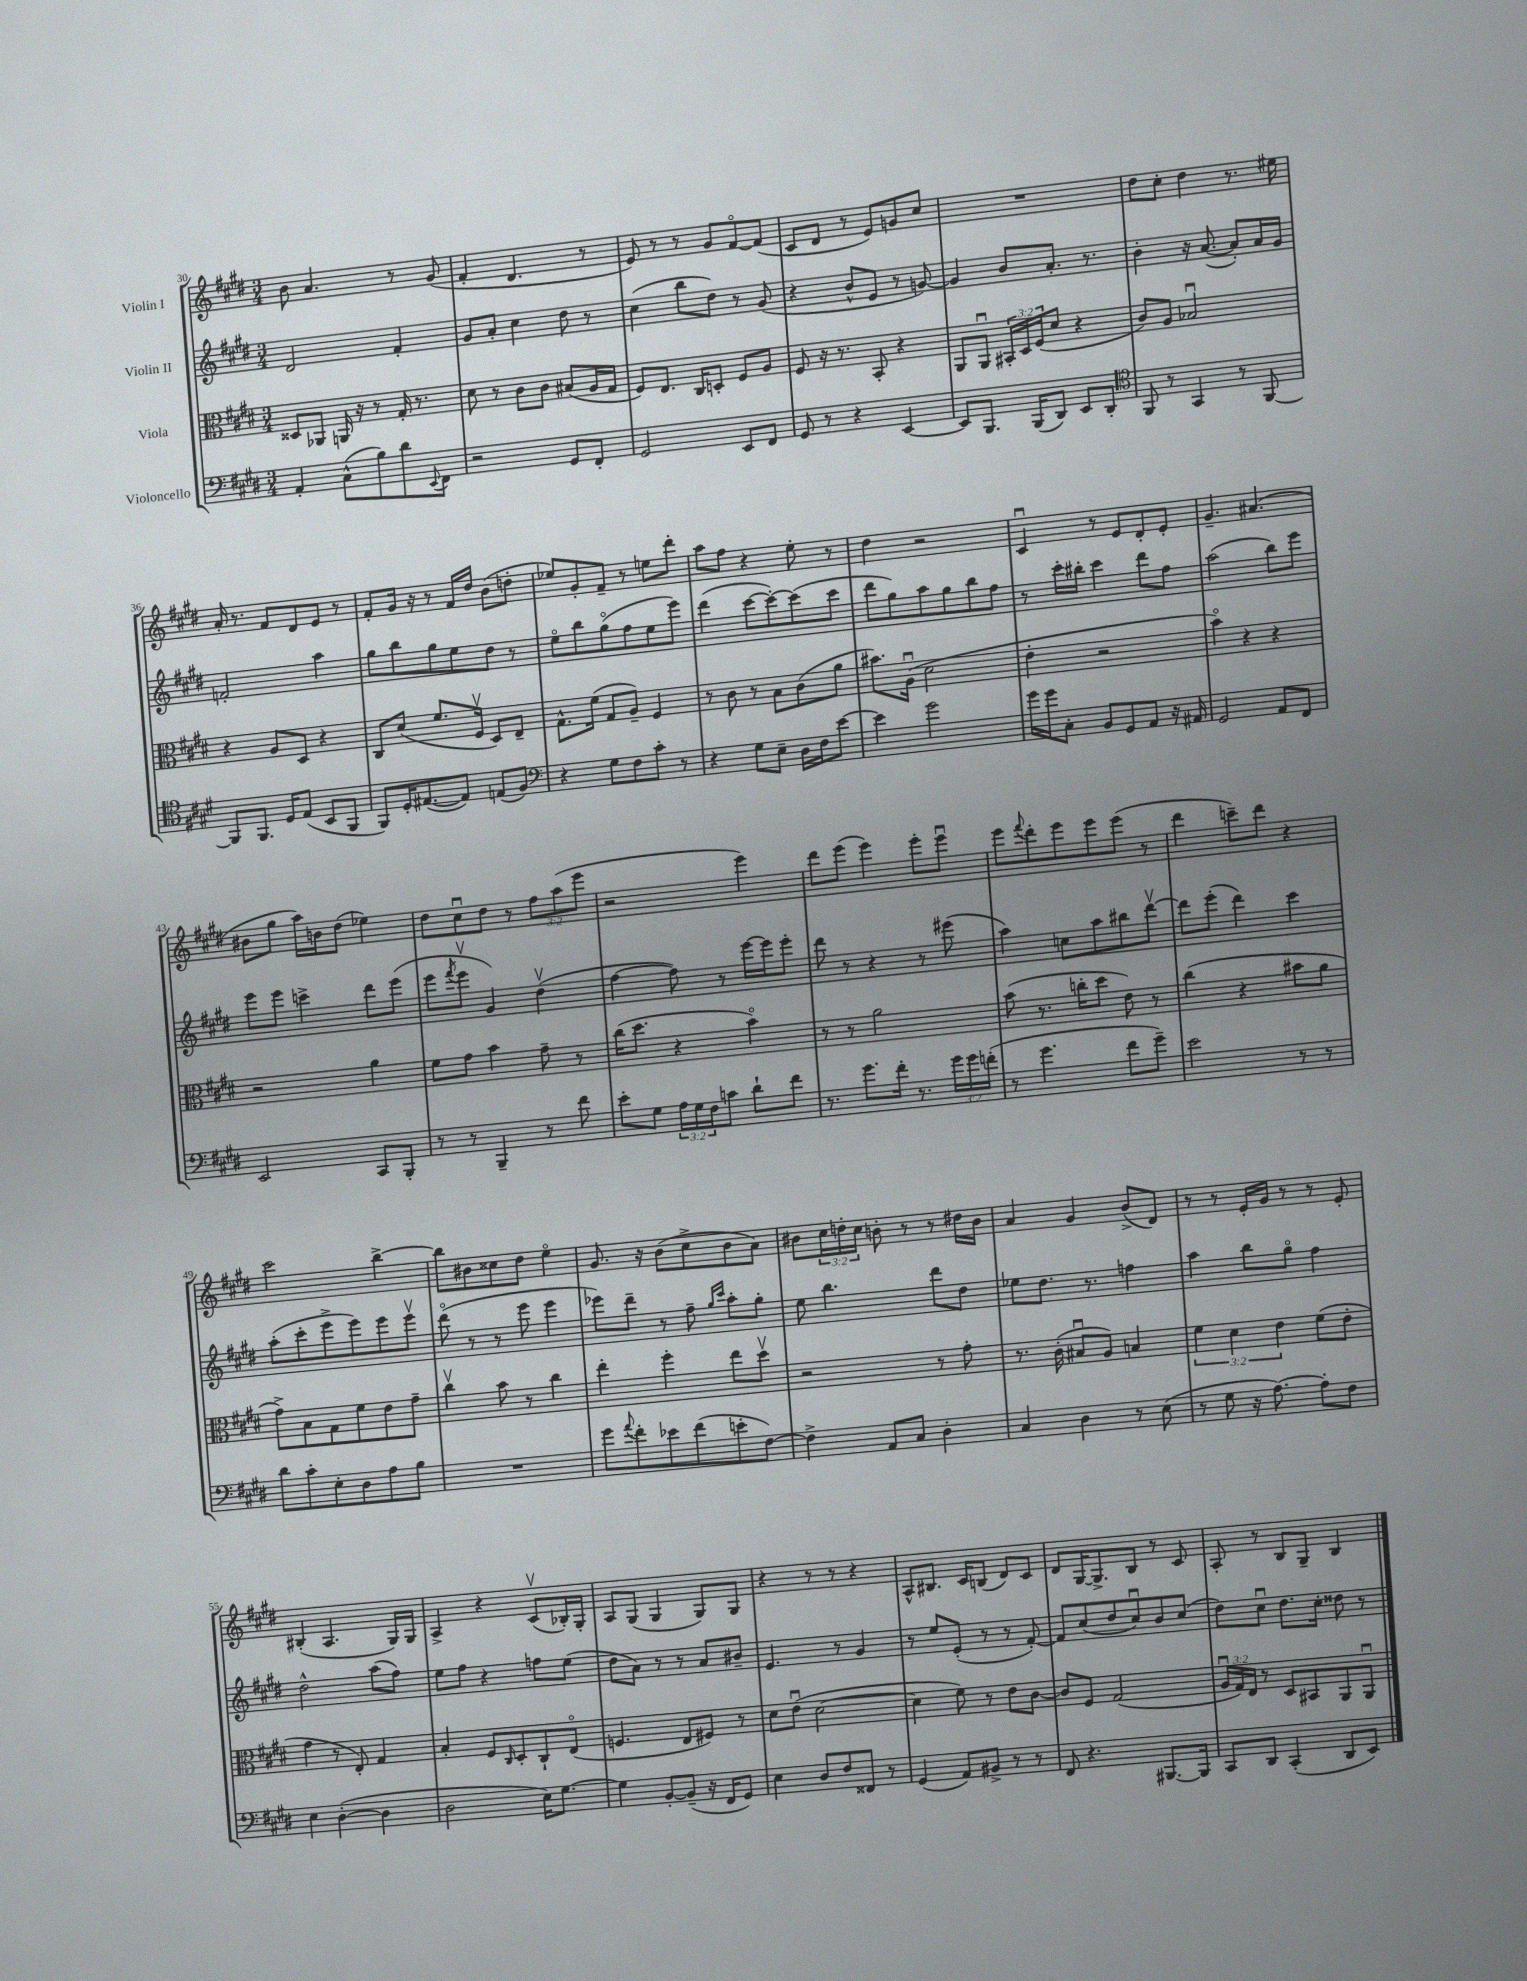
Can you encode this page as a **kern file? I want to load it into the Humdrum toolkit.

**kern	**kern	**kern	**kern
*staff4	*staff3	*staff2	*staff1
*clefF4	*clefC3	*clefG2	*clefG2
*k[f#c#g#d#]	*k[f#c#g#d#]	*k[f#c#g#d#]	*k[f#c#g#d#]
*M3/4	*M3/4	*M3/4	*M3/4
4AA'	8D##	2d#	8b
.	8AA-	.	4.a
(8C#^^	16AA	.	.
.	16r	.	.
8B)	8r	.	.
8d#	16G#'	4f#'	8r
.	8.r	.	.
8qqEE	.	.	.
8FF#	.	.	(8g#
=	=	=	=
2r	8d#	8g#	4f#'
.	8r	8a'	.
.	8c#	4cc#	4.d#
.	8c#	.	.
8GG#	(8B#	8dd#	.
8FF#'	16A	8r	8r
.	16G#	.	.
=	=	=	=
2GG#	8F#)	(4cc#	8e)
.	8.E	.	8r
.	.	8bb	8r
.	16C#	.	.
.	8D'	8dd#)	8g#
8EE	8F#	8r	[8f#o
8FF#	8A	(8g#	(8f#]
=	=	=	=
8GG#	8F#	4r	8c#
8r	16r	.	8d#
.	8.r	.	.
4r	.	8b^^	8r
.	8BB'	8e	8e)
[4EE	4r	8r	8g
.	.	[8g)	8cc#
=	=	=	=
8EE]	8AA	4g]	2.r
8.BBB	8AAu	.	.
.	24BB#'	8b	.
.	24D#	.	.
(16BBB	.	.	.
.	(24F#	.	.
8DD#)	8d#	8.a'	.
8EE	4r	.	.
.	.	8.r	.
8DD#'	.	.	.
=	=	=	=
*clefC4	*	*	*
8FF#	8c#)	4b'	8dd#
8r	8A	.	8cc#'
4GG#	2B-u	16r	4dd#
.	.	([8.a	.
8r	.	8a'])	8.r
[8FF#	.	16a	.
.	.	16g#	16ee#
=	=	=	=
8FF#]	4r	2f'	16a'
.	.	.	8.r
8.FF#	.	.	.
.	8A	.	8f#
16D#	.	.	.
(8E	8D#	.	8d#
8BB	4r	4aa	8e
8FF#	.	.	8r
=	=	=	=
8FF#)	8C#	8gg#	8f#'
16D#'	(8d#	8bb	16g#
([8.E#	.	.	16r
.	8.f#	8gg#	8r
8E#])	.	8ee	16f#
.	16F#v	.	16dd#
(8E	8D#)	8dd#	(8b
8F#)	8E~	8r	8dd'
=	=	=	=
*clefF4	*	*	*
4r	8.G#^^	8eeo	8ee-)
.	.	8bb	8g#'
.	(16f#	.	.
8G#	8G#	(8gg#o	8f#~
8F#	8A~)	8ff#	8r
8c#'	4F#	8ee	8ee
8r	.	8eee)	8ddd#'
=	=	=	=
4r	8r	(4ddd#	8aa
.	8c#	.	8ff#
8G#	8r	[8ccc#	4r
8E~	8B	8ccc#'_)	.
16D#	(8c#	(8ccc#]	8ee'
16F#	.	.	.
[8e	8a	8ccc#	8r
=	=	=	=
4e]	8.b#)	8ddd#	4dd#
.	.	8gg#)	.
.	(16Au	.	.
2g#	2d#	8aa	2r
.	.	8gg#	.
.	.	8bb	.
.	.	8ff#	.
=	=	=	=
16g#	4e'	8r	4c#u
16g#	.	.	.
8C#'	.	16ccc#'	.
.	.	16bb#'	.
8BB	2r	4ccc#	8r
8GG#	.	.	8e
8AA	.	8ddd#	8d#'
16r	.	8ff#	8e'
16AA#	.	.	.
=	=	=	=
2GG#	4bo)	(2aa	4.g#~
.	4r	.	.
.	.	.	(4.a#
8AA	4r	8bb)	.
8FF#	.	8eee	.
=	=	=	=
2EE	2r	8eee	8b#
.	.	8eee	8gg#
.	.	4ccc^	16aa)
.	.	.	16b
.	.	.	(8dd#
8CC#	4a	8ddd#	4ee-)
8BBB'	.	(8eee	.
=	=	=	=
8r	8f#	8eee	8dd#
.	.	8qfff#	.
8r	8g#	8eeev	8cc#u
4BBB~	4b	4g#)	8dd#
.	.	.	8r
8r	8g#~	(4dd#v	12ff#
.	.	.	(12aa
8f#	8r	.	.
.	.	.	12eee
=	=	=	=
8e'	(16cc#	[4ff#	2r
.	8.dd#	.	.
8G#	.	.	.
24A	4r	8ff#])	.
24G#	.	.	.
24F#	.	.	.
8c	.	8r	.
8d#`	4bo)	[16eee	4eee)
.	.	16eee]	.
8f#	.	8eee'	.
=	=	=	=
8.r	8r	8ddd#	8ddd#
.	8r	8r	(8eee
8.g#	.	.	.
.	2a	4r	4eee)
16f#'	.	.	.
8.r	.	.	.
.	.	8r	8eee'
24g#	.	(8eee#	8eeeu
24g#	.	.	.
(24f'	.	.	.
=	=	=	=
8r	(8b	4aa)	8eee
.	.	.	8qqfff#
4.g#	8.r	.	8ddd#'
.	.	8cc	8eee
.	16cc'	.	.
.	8dd#	8aa	8eee
8f#	8e)	8bb#	(8eee
8g#~)	8r	[8ddd#v	8r
=	=	=	=
2e	(4cc#	8ddd#]	4ddd#
.	.	(8eee'	.
.	4r	4ddd#)	8ccc~)
.	.	.	8ddd#
8r	8b#	4ccc#	4r
8r	8a	.	.
=	=	=	=
8d#	8g#^)	(8aa'	2ccc#
8c#'	8B	8ccc#'	.
8E'	8G#	8eee^	.
8D#	8f#	8eee)	.
8A	8e	8eee	[4bb^
8B	8g#~	8eeev	.
=	=	=	=
2.r	4cc#v	(8ddd#o	8bb]
.	.	8r	8b#
.	8b	8r	8cc##
.	8r	8eee	8dd#
.	4cc#	4eee	4eeo
=	=	=	=
8g#	4ee'	8eee-)	8.g#
8qqa	.	.	.
8f#'	.	8ddd#~	.
.	.	.	16r
8e-	4ff#'	8r	(8b
(8f#	.	8ff#~	8cc#^
.	.	16qqgg#	.
.	.	16qqccc#	.
8e'	8ee	8aa'	8b
[8F#)	8dd#v	8gg#'	8a)
=	=	=	=
4F#^]	2r	8ee	8b#
.	.	4.bb	24cc#
.	.	.	24dd'
.	.	.	24cc#
8AA	.	.	8b'
8C#	.	.	8r
4D#'	8r	8ddd#	8r
.	8g#'	8dd#	16dd#
.	.	.	16b
=	=	=	=
4C#	8.r	8ee-	4a
.	.	8.dd#	.
.	(16c#'	.	.
4D#	8B#u	.	4g#
.	.	8.r	.
.	8A)	.	.
8r	4B	4ff	(8b^
(8E	.	.	8d#)
=	=	=	=
8r	6f#	4aa	8r
8G#	.	.	8r
.	6d#	.	.
16r	.	8bb	16e'
[8.A)	.	.	16g#
.	6e	.	.
.	.	8gg#o	8r
8A']	(8f#	4ff#	8r
8F#	8e'	.	8e'
=	=	=	=
4E	4g#	2dd#^^	(4B#'
([4D#'	8r	.	4.A
.	8E')	.	.
4D#]	4G#	(8aa	.
.	.	8ff#)	16G#)
.	.	.	16G#
=	=	=	=
2D#	4B'	8ee	4A^
.	.	8ff#	.
.	8F#	4r	4r
.	16qqC#	.	.
.	8D#'	.	.
16E)	8C#`	8ff	(8c#v
[8.G#	.	.	.
.	(8Eo	(8ee	16B-')
.	.	.	16G#'
=	=	=	=
4G#]	4.F	8dd#	8A
.	.	8a)	(8G#
[8BB'	.	8r	4G#
(8BB~]	8E	8r	.
16r	8F#)	8a	8G#)
16FF#	.	.	.
8GG#)	8r	8b#~	8G#
=	=	=	=
4E	8d#	4.e	4r
.	(8eu	.	.
8D#	[2d#	.	8r
8F#	.	8r	8r
8FF##	.	4g#	4r
8r	.	.	.
=	=	=	=
(4GG#	4d#]	8r	8A^^
.	.	8ee	8.B#
8AA)	8f#)	(8e'	.
.	.	.	16c#
8BB#^	8r	8r	(8B
8r	8e	8r	8d#)
8r	[8c#	[8f#')	8c#
=	=	=	=
8FF#	8c#]	8f#]	8d#
4.r	8F#	(8cc#	[16G#
.	.	.	8.G#^]
.	(2G#	8dd#	.
.	.	8cc#u)	8B
[8.BBB#	.	8b	8r
.	.	(8cc#	8c#
16BBB#]	.	.	.
=	=	=	=
8CC#	24Au	8dd#)	8A'
.	24G#)	.	.
.	24E	.	.
8DD#	8r	8cc#u	8r
(4CC#'	8D#	8.dd#	8B
.	8BB#	.	8G#~
.	.	16cc#'	.
8DD#	8AA	8dd##	4B
8EE)	8AAu	8r	.
==	==	==	==
*-	*-	*-	*-
